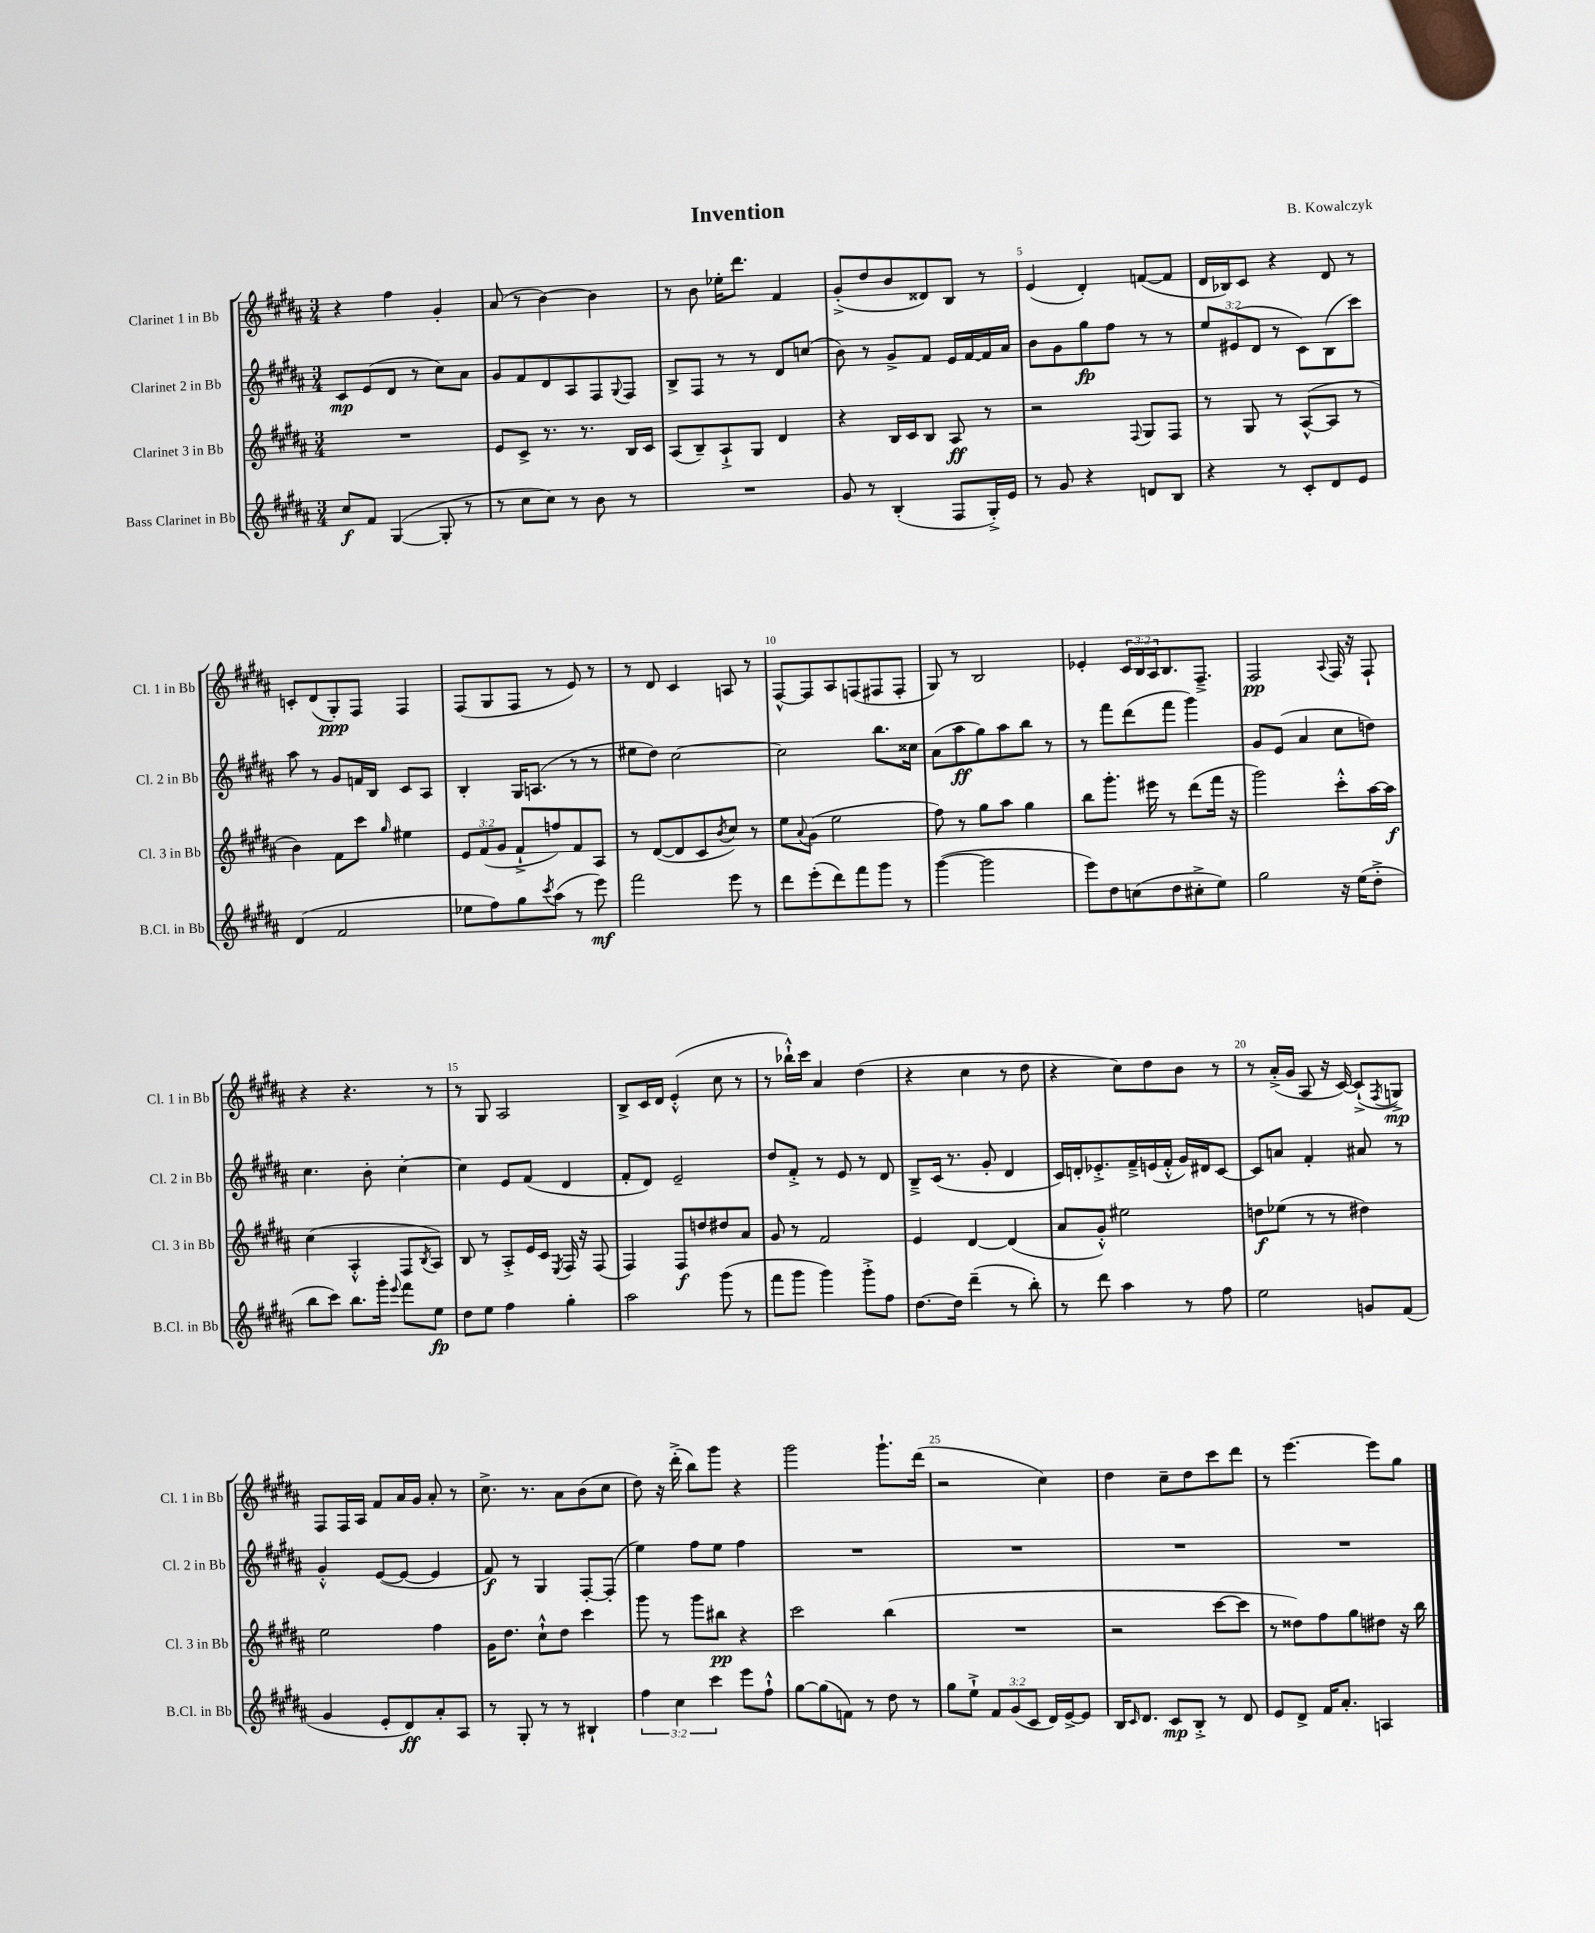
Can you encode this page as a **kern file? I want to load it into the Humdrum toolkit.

**kern	**kern	**kern	**kern
*staff4	*staff3	*staff2	*staff1
*clefG2	*clefG2	*clefG2	*clefG2
*k[f#c#g#d#a#]	*k[f#c#g#d#a#]	*k[f#c#g#d#a#]	*k[f#c#g#d#a#]
*M3/4	*M3/4	*M3/4	*M3/4
8cc#/L	2.r	8c#/L	4r
8f#/J	.	(8e/	.
([4G#/	.	8d#/J	4ff#\
.	.	8r	.
8G#'/]	.	8cc#\L)	4g#'/
8r	.	8a#\J	.
=	=	=	=
8r	8e/L	8g#/L	(8a#/
8cc#\L	8c#^/J	8f#/	8r
8cc#\J)	8.r	8d#/	[4b\)
8r	.	8A#/	.
.	8.r	.	.
8b\	.	8F#/	4b\]
.	.	8qqG#/	.
8r	16B/LL	8F#/J	.
.	16c#/JJ	.	.
=	=	=	=
2.r	(8A#/L	8B^/L	8r
.	8B~/)	8F#/J	8b\
.	8A#`^/	8r	16ee-'\LK
.	.	.	8.ddd#\J
.	8G#/J	8r	.
.	4d#/	8d#/L	4f#/
.	.	(8cc/J	.
=	=	=	=
8g#/	4r	8b\)	(8g#'^/L
8r	.	8r	8dd#/
(4B'/	16B/LL	8g#^/L	8b/
.	16c#/J	.	.
.	8B/J	8f#/J	8d##/)
8F#/L	8A#/	16e/LL	8B/J
.	.	[16f#/	.
16G#'^/L)	8r	16f#/]	8r
16e/JJ	.	16a#/JJ	.
=	=	=	=
8r	2r	8b\L	(4e/
8g#/	.	8g#\	.
4r	.	8gg#\	4d#'/)
.	.	8ff#\J	.
.	8qqF#/	.	.
8d/L	8G#/L	8r	([8f/L
8B/J	8F#/J	8r	8f/]J
=	=	=	=
4r	8r	12ee/L	16d#/LL
.	.	.	16B-/J)
.	.	(12e#/	.
.	8G#/	.	8c#/J
.	.	12d#/J	.
8r	8r	8r	4r
8c#'/L	([8A#^^/L	8c#\L)	.
8d#/	8A#/]J	(8B\	8d#/
8e/J	8r	8ccc#\J)	8r
=	=	=	=
(4d#/	4b\)	8aa#\	8c'/L
.	.	8r	(8d#/
2f#/	8f#\L	8g#/L	8G#'/)
.	8ccc#\J	16f/L	8F#/J
.	.	16B/JJ	.
.	16qqgg#/	.	.
.	4ee#\	8c#/L	4F#/
.	.	8A#/J	.
=	=	=	=
8ee-\L	12e/L	4B'/	(8F#/L
.	(12f#/	.	.
8ff#\)	.	.	8G#/
.	12g#/J	.	.
8gg#\	8f#`^/L	16G#/LK	8F#/J
.	.	(8.A/J	.
8qccc#/	.	.	.
(8aa#\J	8ff/)	.	8r
8r	8f#/	8r	8e/)
8eee\)	8A#/J	8r	8r
=	=	=	=
2fff#\	8r	8ee#\L	8r
.	([8d#/L	8dd#\J)	8d#/
.	8d#/]	[2cc#\	4c#/
.	8c#/	.	.
.	8qb/	.	.
8eee\	8cc#/J)	.	8A/
8r	8r	.	8r
=	=	=	=
8ddd#\L	8ee\L	2cc#\]	[8F#^^/L
.	8qqa#/	.	.
(8eee'\	(8g#\J	.	8F#/]
8ddd#\)	2ee\	.	8A#/
8fff#\	.	.	(8F/
8ggg#\J	.	8.bb\L	8F#/
8r	.	.	8F#'/J
.	.	16cc##\Jk	.
=	=	=	=
([4ggg#\	8ff#\)	(8a#\L	8G#/)
.	8r	8aa#\	8r
2ggg#\]	8gg#\L	8gg#\)	2B/
.	8aa#\J	8aa#\	.
.	4gg#\	8bb\J	.
.	.	8r	.
=	=	=	=
8eee\L)	8bb\L	8r	4e-'/
8dd#\	8.ggg#'\J	8fff#\L	.
(8cc\	.	(8ddd#\	24c#/LL
.	.	.	24B/
.	16eee#\	.	.
.	.	.	24A#/J
8dd#\	8r	8fff#\J	8.B/
8cc#'^\	(8ddd#\L	4ggg#\)	.
.	.	.	8.F#~^/J
8ee\J)	16fff#\Jk	.	.
.	16r	.	.
=	=	=	=
2gg#\	2ggg#\)	8g#/L	2F#/
.	.	(8e/J	.
.	.	4a#/	.
.	.	.	8qqA#/
16r	8ccc#'^^\L	8cc#\L	16F#/
(16ee\LK	.	.	16r
8dd#'^\J	[16aa#\L	8dd\J)	8F#`/
.	16aa#\]JJ	.	.
=	=	=	=
8bb\L	(4cc#\	4.cc#\	4r
8ccc#\J)	.	.	.
8.bb\L	4A#'^^/	.	4.r
.	.	8b'\	.
16ggg#'\Jk	.	.	.
8qqeee/	.	.	.
8fff#\L	8F#/L	[4cc#'\	.
.	8qB/	.	.
8ee\J	8A#/J)	.	8r
=	=	=	=
8dd#\L	8B/	4cc#\]	8r
8ee\J	8r	.	8G#/
4ff#\	8A#'^/L	8e/L	2A#/
.	16e/L	(8f#/J	.
.	16c#/JJ	.	.
.	8qE/	.	.
4gg#'\	16F#/	4d#/	.
.	16r	.	.
.	(8F#/	.	.
=	=	=	=
2aa#\	4F#/)	8f#'/L	8B^/L
.	.	8d#/J)	16c#/L
.	.	.	16d#/JJ
.	8F#/L	2e~/	(4e'^^/
.	8dd/	.	.
(8ggg#\	8dd#/	.	8cc#\
8r	8a#/J	.	8r
=	=	=	=
8fff#\L	8g#/	8dd#/L	8r
8ggg#\J	8r	8f#'^/J	16bb-`^^\LL)
.	.	.	16ccc#\JJ
4ggg#\)	2f#/	8r	4a#/
.	.	8e/	.
8ggg#'^\L	.	8r	(4dd#\
8ff#\J	.	8d#/	.
=	=	=	=
[8.dd#\L	4e/	8B~^/L	4r
.	.	(16c#/Jk	.
16dd#\]Jk	.	8.r	.
(4ddd#~\	[4d#/	.	4cc#\
.	.	8g#'/	.
8r	(4d#/]	4d#/	8r
8bb'\)	.	.	8dd#\
=	=	=	=
8r	8a#/L	16c#/LL)	4r
.	.	16d'/J	.
8ddd#\	8g#'^^/J)	8.e-'^/	.
4aa#\	2ee#\	.	8cc#\L)
.	.	16f#~^/L	.
.	.	(16e/	8dd#\
.	.	16f#'^^/JJ	.
8r	.	16g#/LL)	8b\J
.	.	16d#/J	.
8ff#\	.	[8c#/J	8r
=	=	=	=
2ee\	8dd\L	8c#/]L	8r
.	(8ee-\J	8a/J	(16a#'^/LL
.	.	.	16g#/JJ
.	8r	4f#'/	8A#/
.	8r	.	16r
.	.	.	[16c#/)
8g/L	4dd#\)	8a#/	(8c#`^/]L
.	.	.	8qF#/
(8f#/J	.	8r	8G^/J)
=	=	=	=
4g#/	2ee\	4g#'^^/	8F#/L
.	.	.	16F#/L
.	.	.	16A#/JJ
8e'/L	.	([8e/L	8f#/L
8d#/)	.	8e/_J	16a#/L
.	.	.	16g#/JJ
8a#'/	4ff#\	4e/]	8a#'/
8A#/J	.	.	8r
=	=	=	=
8r	16g#\LK	8f#/)	8.cc#^\
.	8.dd#\J	.	.
8G#'/	.	8r	.
.	.	.	8.r
8r	8cc#`^^\L	4G#/	.
8r	8dd#\J	.	8a#\L
4B#`/	4ccc#\	[8F#'/L	(8b\
.	.	(8F#'/]J	8cc#\J
=	=	=	=
6ff#\	8ggg#\	4ee\)	8dd#\)
.	8r	.	16r
6cc#\	.	.	.
.	.	.	(16ddd#'^\
.	8ggg#\L	8ff#\L	8bb\L)
6ccc#\	.	.	.
.	8bb#\J	8ee\J	8ggg#\J
8eee\L	4r	4ff#\	4r
8ff#`^^\J	.	.	.
=	=	=	=
[8gg#\L	2ccc#\	2.r	2ggg#\
(8gg#\]	.	.	.
8f\J)	.	.	.
8r	.	.	.
8dd#\	(4bb\	.	8.ggg#`\L
8r	.	.	.
.	.	.	(16ddd#\Jk
=	=	=	=
8gg#\L	2.r	2.r	2r
8ee`^\J	.	.	.
12f#/L	.	.	.
(12g#/	.	.	.
12c#/J	.	.	.
16d#/LL)	.	.	4cc#\)
[16e^/J	.	.	.
8e/]J	.	.	.
=	=	=	=
16B/LK	2r	2.r	4dd#\
16qqc#/	.	.	.
8.d#/J	.	.	.
8c#/L	.	.	8cc#~\L
8B'^/J	.	.	8dd#\
8r	[8ccc#\L	.	8ccc#\
8d#/	8ccc#\]J	.	8ddd#\J
=	=	=	=
8e/L	8r	2.r	8r
8d#^/J	8dd##\L)	.	[4.eee\
16f#/LK	8ff#\	.	.
8.a#'/J	.	.	.
.	8gg#\	.	.
4A/	8dd#\J	.	8eee\]L
.	16r	.	8gg#\J
.	16bb\	.	.
==	==	==	==
*-	*-	*-	*-
